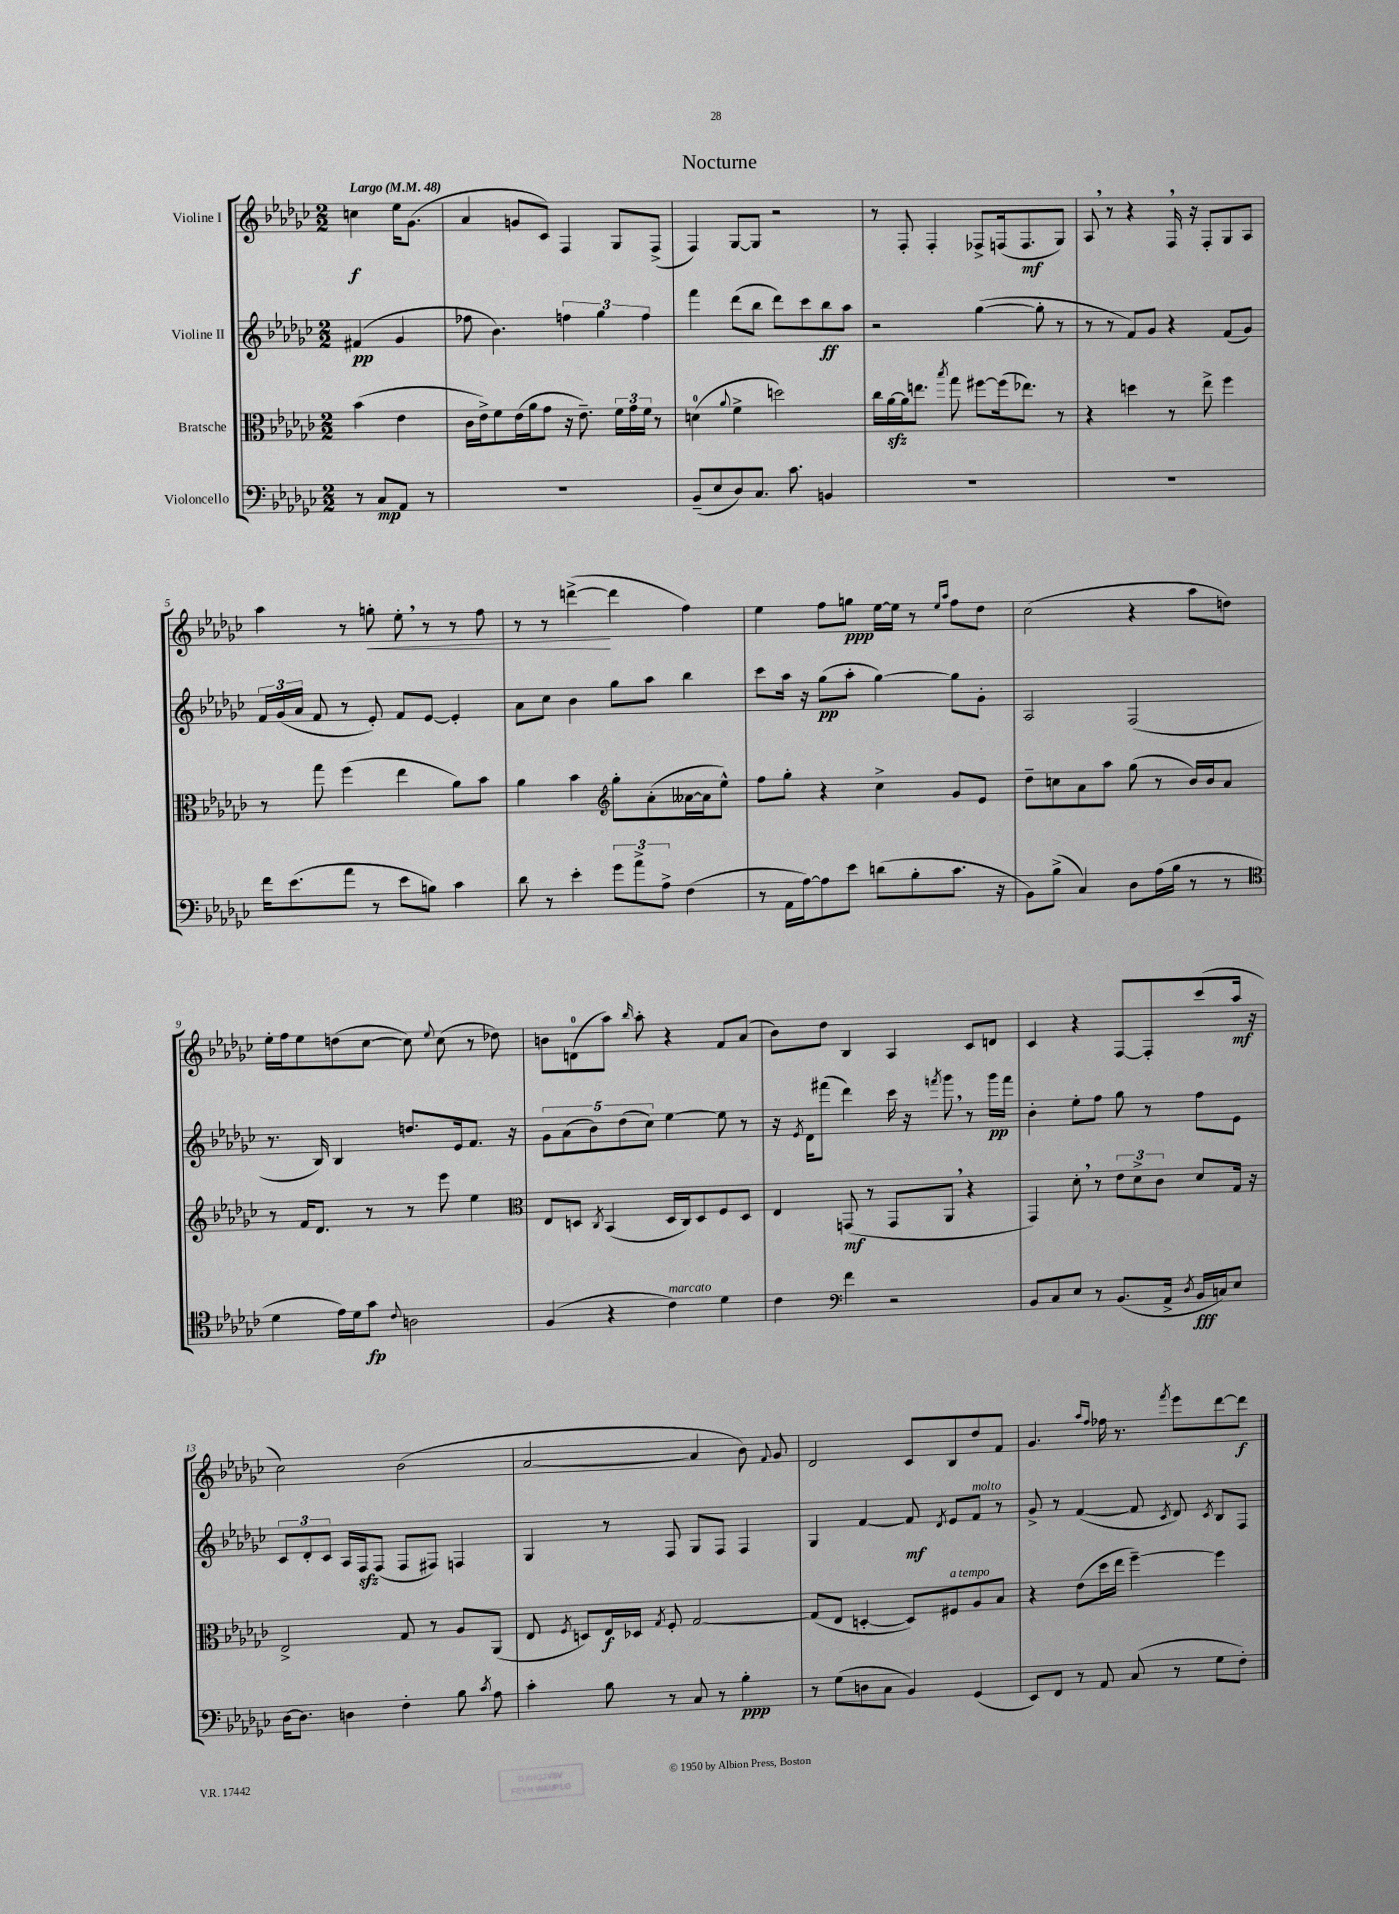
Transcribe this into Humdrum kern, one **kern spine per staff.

**kern	**dynam	**kern	**dynam	**kern	**dynam	**kern	**dynam
*part4	*part4	*part3	*part3	*part2	*part2	*part1	*part1
*staff4	*staff4	*staff3	*staff3	*staff2	*staff2	*staff1	*staff1
*I"Violoncello	*	*I"Bratsche	*	*I"Violine II	*	*I"Violine I	*
*clefF4	*	*clefC3	*	*clefG2	*	*clefG2	*
*k[b-e-a-d-g-c-]	*	*k[b-e-a-d-g-c-]	*	*k[b-e-a-d-g-c-]	*	*k[b-e-a-d-g-c-]	*
*M2/2	*	*M2/2	*	*M2/2	*	*M2/2	*
*MM48	*	*MM48	*	*MM48	*	*MM48	*
=	=	=	=	=	=	=	=
!	!	!	!	!	!	!LO:TX:a:B:t=Largo	!
8r	.	(4b-\	.	(4f#X/	pp	4ccn\	f
8C-/L	mp	.	.	.	.	.	.
8AA-/J	.	4e-\	.	4g-/	.	16ee-\KL	.
.	.	.	.	.	.	(8.g-\J	.
8r	.	.	.	.	.	.	.
=1	=1	=1	=1	=1	=1	=1	=1
1r	.	16c-\LL	.	8ff-X\	.	4a-/	.
.	.	16e-^\J)	.	.	.	.	.
.	.	8f\	.	4.b-\)	.	.	.
.	.	(16e-\L	.	.	.	8gn/L	.
.	.	16a-\J	.	.	.	.	.
.	.	8g-\J	.	.	.	8c-/J)	.
.	.	16r	.	6ffn\	.	4F/	.
.	.	8.e-~\)	.	.	.	.	.
.	.	.	.	6gg-\	.	.	.
.	.	24f\LL	.	.	.	8G-/L	.
.	.	24g-\	.	.	.	.	.
.	.	24f\JJ	.	6ff\	.	.	.
.	.	8r	.	.	.	(8F^/J	.
=2	=2	=2	=2	=2	=2	=2	=2
(8BB-~/L	.	(4dn\	.	4fff\	.	4F/)	.
8E-/	.	.	.	.	.	.	.
.	.	8qqa-/	.	.	.	.	.
8D-/)	.	4f^\	.	(8ddd-\L	.	[8G-/L	.
8.C-/J	.	.	.	8bb-\J	.	8G-/J]	.
.	.	2ddn\)	.	8ddd-\L)	.	2r	.
8.c-\	.	.	.	.	.	.	.
.	.	.	.	8ccc-\	.	.	.
4BBn/	.	.	.	8bb-\	ff	.	.
.	.	.	.	8aa-\J	.	.	.
=3	=3	=3	=3	=3	=3	=3	=3
1r	.	16cc-\LL	.	2r	.	8r	.
.	.	[16a-zz\	.	.	.	.	.
.	.	16a-\J]	.	.	.	8F'/	.
.	.	8.een\J	.	.	.	.	.
.	.	.	.	.	.	4F'/	.
.	.	8qbb-/	.	.	.	.	.
.	.	8gg-\	.	.	.	.	.
.	.	[8ff#X\L	.	([4gg-\	.	8F-X^/L	.
.	.	(16ff#\k]	.	.	.	(16Fn/k	.
.	.	8.ee-X\J)	.	.	.	8.F/	mf
.	.	.	.	8gg-'\]	.	.	.
.	.	8r	.	8r	.	8G-/J)	.
=4	=4	=4	=4	=4	=4	=4	=4
1r	.	4r	.	8r	.	8A-,/	.
.	.	.	.	8r	.	8r	.
.	.	4ddn\	.	8f/L)	.	4r	.
.	.	.	.	8g-/J	.	.	.
.	.	8r	.	4r	.	16F,/	.
.	.	.	.	.	.	16r	.
.	.	8ee-^\	.	.	.	8F'/L	.
.	.	4ff\	.	(8f/L	.	8G-/	.
.	.	.	.	8g-/J)	.	8A-/J	.
!!LO:LB:g=z
=5	=5	=5	=5	=5	=5	=5	=5
16f\KL	.	8r	.	24f/LL	.	4aa-\	.
.	.	.	.	(24g-/	.	.	.
(8.e-\	.	.	.	.	.	.	.
.	.	.	.	24a-/JJ	.	.	.
.	.	8gg-\	.	8f/	.	.	.
8a-\J	.	(4ff\	.	8r	.	8r	.
!	!	!	!	!	!	!	!LO:HP:b
8r	.	.	.	8e-'/)	.	8ggn'\	<
8e-\L	.	4ee-\	.	8f/L	.	8ee-',\	.
8Bn\J)	.	.	.	[8e-/J	.	8r	.
4c-\	.	8a-\L)	.	4e-'/]	.	8r	.
.	.	8b-\J	.	.	.	8ff\	.
=6	=6	=6	=6	=6	=6	=6	=6
8d-\	.	4a-\	.	8a-\L	.	8r	.
8r	.	.	.	8cc-\J	.	8r	.
4e-'\	.	4b-\	.	4b-\	.	([4dddn^\	.
*	*	*clefG2	*	*	*	*	*
12g-\L	.	8gg-'\L	.	8gg-\L	.	4ddd\]	[
12a-^\	.	.	.	.	.	.	.
.	.	(8a-'\	.	8aa-\J	.	.	.
12A-^\J	.	.	.	.	.	.	.
(4F\	.	[16a--X\L	.	4bb-\	.	4ff\)	.
.	.	16a--\J]	.	.	.	.	.
.	.	8ee-^^\J)	.	.	.	.	.
=7	=7	=7	=7	=7	=7	=7	=7
8r	.	8ff\L	.	8ccc-\L	.	4ee-\	.
16AA-\LL	.	8gg-'\J	.	16aa-\Jk	.	.	.
[16A-\J)	.	.	.	16r	.	.	.
8A-\]	.	4r	.	(8gg-\L	pp	8ff\L	.
8e-\J	.	.	.	8aa-'\J	.	8ggn\J	ppp
(8dn\L	.	4cc-^\	.	[4gg-\)	.	[16ee-\LL	.
.	.	.	.	.	.	16ee-\JJ]	.
8B-'\	.	.	.	.	.	8r	.
.	.	.	.	.	.	16qqee-/LL	.
.	.	.	.	.	.	16qqaa-/JJ	.
8.c-\J	.	8g-/L	.	8gg-\L]	.	8ff\L	.
.	.	8e-/J	.	8g-'\J	.	8dd-\J	.
16r	.	.	.	.	.	.	.
=8	=8	=8	=8	=8	=8	=8	=8
8BB-\L)	.	8dd-~\L	.	2A-/	.	(2cc-\	.
(8B-^\J	.	8ccn\	.	.	.	.	.
4C-/)	.	8a-\	.	.	.	.	.
.	.	8aa-\J	.	.	.	.	.
8D-\L	.	(8gg-\	.	(2F/	.	4r	.
(16A-\L	.	8r	.	.	.	.	.
16B-\JJ	.	.	.	.	.	.	.
8r	.	16b-/LL)	.	.	.	8aa-\L	.
.	.	16b-/J	.	.	.	.	.
8r	.	8a-/J	.	.	.	8ddn\J)	.
!!LO:LB:g=z
=9	=9	=9	=9	=9	=9	=9	=9
*clefC4	*	*	*	*	*	*	*
4d-\	.	8r	.	8.r	.	16ee-'\LL	.
.	.	.	.	.	.	16ff\J	.
.	.	16f/KL	.	.	.	8ee-\	.
.	.	8.d-/J	.	16B-/)	.	.	.
16e-\LL)	.	.	.	4B-/	.	(8ddn\	.
16d-\J	.	.	.	.	.	.	.
8g-\J	fp	8r	.	.	.	[8cc-\J	.
8qqc-/	.	.	.	.	.	.	.
2An\	.	8r	.	8.ddn/L	.	8cc-\])	.
.	.	.	.	.	.	8qqee-/	.
.	.	8eee-\	.	.	.	(8cc-\	.
.	.	.	.	16e-/k	.	.	.
.	.	4ee-\	.	8.f/J	.	8r	.
.	.	.	.	.	.	8dd-X\)	.
.	.	.	.	16r	.	.	.
=10	=10	=10	=10	=10	=10	=10	=10
*	*	*clefC3	*	*	*	*	*
(4F/	.	8E-/L	.	10g-\L	.	8bn\L	.
.	.	.	.	(10a-\	.	.	.
.	.	8Dn/J	.	.	.	(8dn\	.
.	.	.	.	10b-\)	.	.	.
.	.	8qC-/	.	.	.	.	.
4r	.	(4BB-/	.	.	.	8aa-\J)	.
.	.	.	.	(10dd-\	.	.	.
.	.	.	.	.	.	16qqbb-/	.
.	.	.	.	.	.	8aa-'\	.
.	.	.	.	10cc-\J)	.	.	.
!LO:TX:a:i:t=marcato	!	!	!	!	!	!	!
4c-\)	.	16D/LL	.	[4ee-\	.	4r	.
.	.	16C-/J)	.	.	.	.	.
.	.	8D/	.	.	.	.	.
4d-\	.	8F/	.	8ee-\]	.	8f/L	.
.	.	8D/J	.	8r	.	(8a-/J	.
=11	=11	=11	=11	=11	=11	=11	=11
4c-\	.	4E-/	.	16r	.	8b-\L)	.
.	.	.	.	8qe-/	.	.	.
.	.	.	.	16d-\KL	.	.	.
.	.	.	.	(8fff#X\J	.	8dd-\J	.
*clefF4	*	*	*	*	*	*	*
4f\	.	(8GGn/	mf	4ddd-\)	.	4B-/	.
.	.	8r	.	.	.	.	.
2r	.	8GG/L	.	16ccc-\	.	4A-/	.
.	.	.	.	16r	.	.	.
.	.	.	.	8qfffn/	.	.	.
.	.	8AA-,/J	.	8ggg-,\	.	.	.
.	.	4r	.	8r	.	8c-/L	.
.	.	.	.	16ggg-\LL	pp	8dn/J	.
.	.	.	.	16fff\JJ	.	.	.
=12	=12	=12	=12	=12	=12	=12	=12
8BB-/L	.	4GG-/)	.	4b-'\	.	4c-/	.
8C-/	.	.	.	.	.	.	.
8E-/J	.	8d-',\	.	8ee-'\L	.	4r	.
8r	.	8r	.	8ff\J	.	.	.
(8.BB-/L	.	12e-\L	.	8gg-\	.	[8F/L	.
.	.	12d-^\	.	.	.	.	.
.	.	.	.	8r	.	8F'/]	.
.	.	12c-\J	.	.	.	.	.
16AA-^/Jk	.	.	.	.	.	.	.
8qD-/	.	.	.	.	.	.	.
16BB-/LL	fff	8d-/L	.	8ff\L	.	(8ccc-/	.
16Cn/J)	.	.	.	.	.	.	.
8E-/J	.	16G-/Jk	.	8e-\J	.	16aa-/Jk	mf
.	.	16r	.	.	.	16r	.
!!LO:LB:g=z
=13	=13	=13	=13	=13	=13	=13	=13
[16D-\KL	.	2E-^/	.	12c-/L	.	2cc-\)	.
8.D-\J]	.	.	.	.	.	.	.
.	.	.	.	12d-'/	.	.	.
.	.	.	.	12c-/J	.	.	.
4Dn\	.	.	.	16A-/LL	.	.	.
.	.	.	.	16Fzz/J	.	.	.
.	.	.	.	(8F/J	.	.	.
4F'\	.	8G-/	.	8F/L	.	(2b-\	.
.	.	8r	.	8F#X/J)	.	.	.
8B-\	.	8A-/L	.	4Fn/	.	.	.
8qc-/	.	.	.	.	.	.	.
8A-\	.	(8AA-/J	.	.	.	.	.
=14	=14	=14	=14	=14	=14	=14	=14
4c-'\	.	8E-/	.	4G-/	.	[2a-/	.
.	.	8qF/	.	.	.	.	.
.	.	8Dn/L)	.	.	.	.	.
8B-\	.	16E-/L	f	8r	.	.	.
.	.	16D-X/JJ	.	.	.	.	.
.	.	8qG-/	.	.	.	.	.
8r	.	8F'/	.	8F/	.	.	.
8C-/	.	[2G-/	.	8G-/L	.	4a-/]	.
8r	.	.	.	8F/J	.	.	.
4B-'\	ppp	.	.	4F/	.	8b-\)	.
.	.	.	.	.	.	8qqf/	.
.	.	.	.	.	.	8g-/	.
=15	=15	=15	=15	=15	=15	=15	=15
8r	.	(8G-/L]	.	4G-/	.	2d-/	.
(8G-\L	.	8E-/J	.	.	.	.	.
8Dn\	.	[4Dn'/	.	[4f/	.	.	.
8C-\J	.	.	.	.	.	.	.
4BB-/)	.	8D/L])	.	8f/]	mf	8c-/L	.
.	.	.	.	8qd-/	.	.	.
!	!	!LO:TX:a:i:t=a tempo	!	!	!	!	!
.	.	8F#X/	.	8e-/L	.	8B-/	.
!	!	!	!	!LO:TX:a:i:t=molto	!	!	!
(4GG-/	.	8A-/	.	8f/J	.	8dd-/	.
.	.	8B-/J	.	8r	.	8f/J	.
=16	=16	=16	=16	=16	=16	=16	=16
8EE-/L)	.	4r	.	8g-^/	.	4.g-/	.
8FF/J	.	.	.	8r	.	.	.
8r	.	(8e-\L	.	([4f/	.	.	.
.	.	.	.	.	.	16qqaa-/LL	.
.	.	.	.	.	.	16qqff/JJ	.
8AA-/	.	16dd-\L	.	.	.	16ff-X\	.
.	.	16ee-\JJ	.	.	.	8.r	.
(8C-/	.	[4ff~\)	.	8f/]	.	.	.
.	.	.	.	8qc-/	.	8qfff/	.
8r	.	.	.	8d-/)	.	8eee-\L	.
.	.	.	.	8qc-/	.	.	.
8G-\L	.	4ff\]	.	8B-/L	.	[8ddd-\	.
8F'\J)	.	.	.	8F/J	.	8ddd-\J]	f
==	==	==	==	==	==	==	==
*-	*-	*-	*-	*-	*-	*-	*-
